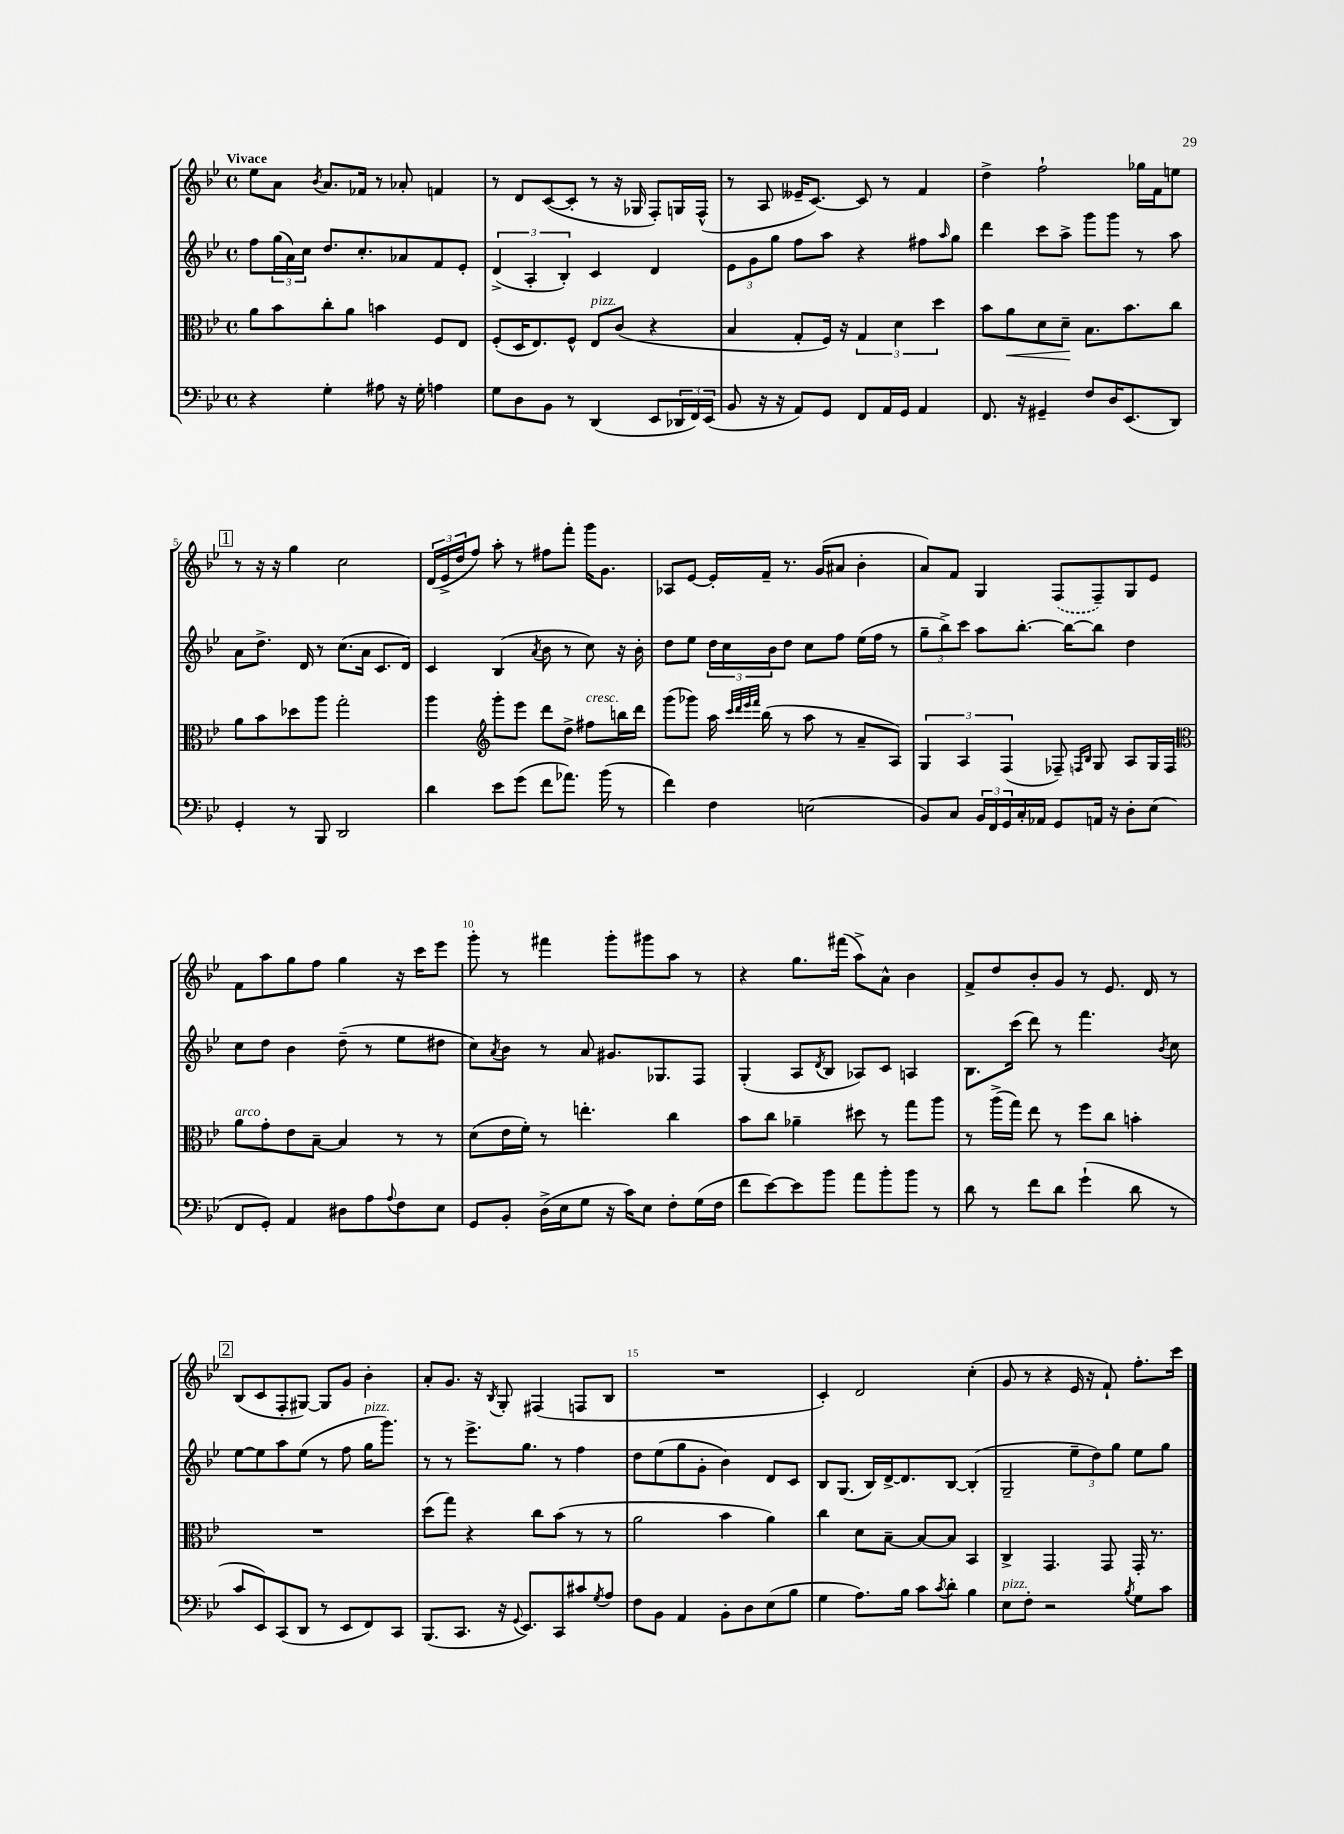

**kern	**kern	**kern	**kern
*staff4	*staff3	*staff2	*staff1
*clefF4	*clefC3	*clefG2	*clefG2
*k[b-e-]	*k[b-e-]	*k[b-e-]	*k[b-e-]
*M4/4	*M4/4	*M4/4	*M4/4
*met(c)	*met(c)	*met(c)	*met(c)
4r	8a	8ff	8ee-
.	8b-	(24gg	8a
.	.	24a)	.
.	.	24cc	.
.	.	.	8qb-
4G'	8cc'	8.dd	8.a
.	8a	.	.
.	.	8.cc'	16f-
8A#	4b	.	8r
16r	.	8a-	8a-'
16G'	.	.	.
4A	8F	8f	4f
.	8E-	8e-'	.
=	=	=	=
8G	(8F'	(6d^	8r
8D	16D	.	8d
.	.	6A'	.
.	8.E-)	.	.
8BB-	.	.	([8c
.	.	6B-')	.
8r	8F^^	.	8c']
(4DD	8E-	4c	8r
.	(8c	.	16r
.	.	.	16G-
8EE-	4r	4d	8F')
24DD-	.	.	16G
24FF)	.	.	.
.	.	.	(16F^^
(24EE-	.	.	.
=	=	=	=
8BB-	4B-	12e-	8r
.	.	12g	.
16r	.	.	8A
.	.	12gg	.
16r	.	.	.
8AA)	8G'	8ff	16e--~
.	.	.	[8.c)
8GG	16F)	8aa	.
.	16r	.	.
8FF	6G	4r	8c]
16AA	.	.	8r
.	6d	.	.
16GG	.	.	.
4AA	.	8ff#	4f
.	6dd	.	.
.	.	16qqaa	.
.	.	8gg	.
=	=	=	=
8.FF	8b-	4ddd	4dd^
.	8a	.	.
16r	.	.	.
4GG#~	8d	8ccc	2ff`
.	8d~	8aa^	.
8F	8.B-	8ggg	.
16D	.	8ggg	.
(8.EE-	8.b-	.	.
.	.	8r	16gg-
.	.	.	16f
8DD)	8cc	8aa	8ee
=	=	=	=
4GG'	8a	8a	8r
.	8b-	8.dd^	16r
.	.	.	16r
8r	8dd-	.	4gg
.	.	16d	.
8BBB-	8aa	8r	.
2DD	2gg'	(8.cc	2cc
.	.	16a	.
.	.	8.c	.
.	.	16d)	.
=	=	=	=
4d	4aa	4c	(24d
.	.	.	24e-^
.	.	.	24dd
.	.	.	8ff)
*	*clefG2	*	*
8e-	8ggg'	(4B-	8aa'
(8g	8eee-	.	8r
.	.	8qa	.
8f	8ddd	8b-	8ff#
8.a-)	8dd^	8r	8fff'
.	8ff#	8cc)	16ggg
(16b-	.	.	8.g
8r	16bb	16r	.
.	16ddd	16b-'	.
=	=	=	=
4f)	(8ggg	8dd	8A-
.	8ggg-)	8ee-	[8e-
4F	16aa	24dd	16e-']
.	.	24cc	.
.	32qqccc	.	.
.	32qqddd	.	.
.	32qqeee-	.	.
.	32qqfff	.	.
.	(16bb-	.	16f~
.	.	24b-	.
.	8r	8dd	8.r
(2E	8aa	8cc	.
.	.	.	(16g
.	8r	8ff	8a#
.	8a~	(16ee-	4b-'
.	.	16ff	.
.	8A)	8r	.
=	=	=	=
8BB-)	6G	12gg~	8a)
.	.	12bb-^)	.
8C	.	.	8f
.	6A	12ccc	.
24BB-	.	8aa	4G
24FF	.	.	.
24GG	(6F	.	.
16C'	.	[8.bb-'	.
16AA-	.	.	.
8GG	8F-~)	.	(8F
.	.	16bb-_	.
.	16qqF	.	.
.	16qqB-	.	.
16AA	8G	8bb-]	8F~)
16r	.	.	.
8D'	8A	4dd	8G
(8E-	16G	.	8e-
.	16F	.	.
=	=	=	=
*	*clefC3	*	*
8FF	8a	8cc	8f
8GG')	8g'	8dd	8aa
4AA	8e-	4b-	8gg
.	[8B-~	.	8ff
8D#	4B-]	(8dd~	4gg
8A	.	8r	.
8qqA	.	.	.
8F	8r	8ee-	16r
.	.	.	16ccc
8E-	8r	8dd#	8eee-
=	=	=	=
8GG	(8d	8cc)	8ggg'
.	.	8qa	.
8BB-'	16e-	8b-	8r
.	16f')	.	.
(16D^	8r	8r	4fff#
16E-	.	.	.
8G	4.ee'	8a	.
16r	.	8.g#	8ggg'
16c)	.	.	.
8E-	.	.	8ggg#
.	.	8.G-	.
8F'	4cc	.	8aa
(16G	.	8F	8r
16F	.	.	.
=	=	=	=
8f	8b-	(4G'	4r
[8e-)	8cc	.	.
8e-]	4a-~	8A	8.gg
.	.	8qd	.
8b-	.	8B-	.
.	.	.	(16fff#
8a	8dd#	8A-)	8aa^)
8b-'	8r	8c	8a^^
8b-	8gg	4A	4b-
8r	8aa	.	.
=	=	=	=
8d	8r	8.B-	8f^
8r	(16aa^	.	8dd
.	16gg)	(16ccc	.
8f	8ee-	8ddd)	8b-'
8d	8r	8r	8g
(4g`	8ff	4.fff	8r
.	8cc	.	8.e-
8d	4b'	.	.
.	.	.	16d
.	.	8qb-	.
8r	.	8cc	8r
=	=	=	=
8c	1r	[8ee-	(8B-
8EE-)	.	8ee-]	8c
(8CC	.	8aa	8F'
8DD	.	(8ee-	[8G#)
8r	.	8r	8G#]
8EE-	.	8ff	8g
8FF)	.	16gg	4b-'
.	.	8.ggg)	.
8CC	.	.	.
=	=	=	=
(8.BBB-	(8dd	8r	8a'
.	8gg)	8r	8.g
8.CC	.	.	.
.	4r	8.eee-^	.
.	.	.	16r
.	.	.	8qB-
16r	.	.	8G'
8qqGG	.	.	.
8.EE-)	.	8.gg	.
.	8cc	.	(4F#
8CC	(8b-	8r	.
8c#	8r	4ff	8F
8qG	.	.	.
8A	8r	.	8B-
=	=	=	=
8F	2a	8dd	1r
8BB-	.	(8ee-	.
4AA	.	8gg	.
.	.	8g'	.
8BB-'	4b-	4b-)	.
8D	.	.	.
(8E-	4a)	8d	.
8B-	.	8c	.
=	=	=	=
4G	4cc	8B-	4c')
.	.	(8.G	.
8.A)	8d	.	2d
.	.	16B-)	.
.	[8B-~	[16d^	.
16B-	.	8.d]	.
8c	8B-_	.	.
8qc	.	.	.
8d'	8B-]	[8B-	.
4B-	4BB-	(4B-']	(4cc'
=	=	=	=
8E-	4C^	2G~	8g
8F'	.	.	8r
2r	4.GG	.	4r
.	.	12ee-~	16e-
.	.	.	16r
.	.	12dd)	.
.	8GG	.	8f`)
.	.	12gg	.
8qB-	.	.	.
8G	16GG'	8ee-	8.ff'
.	8.r	.	.
8c	.	8gg	.
.	.	.	16ccc
==	==	==	==
*-	*-	*-	*-
